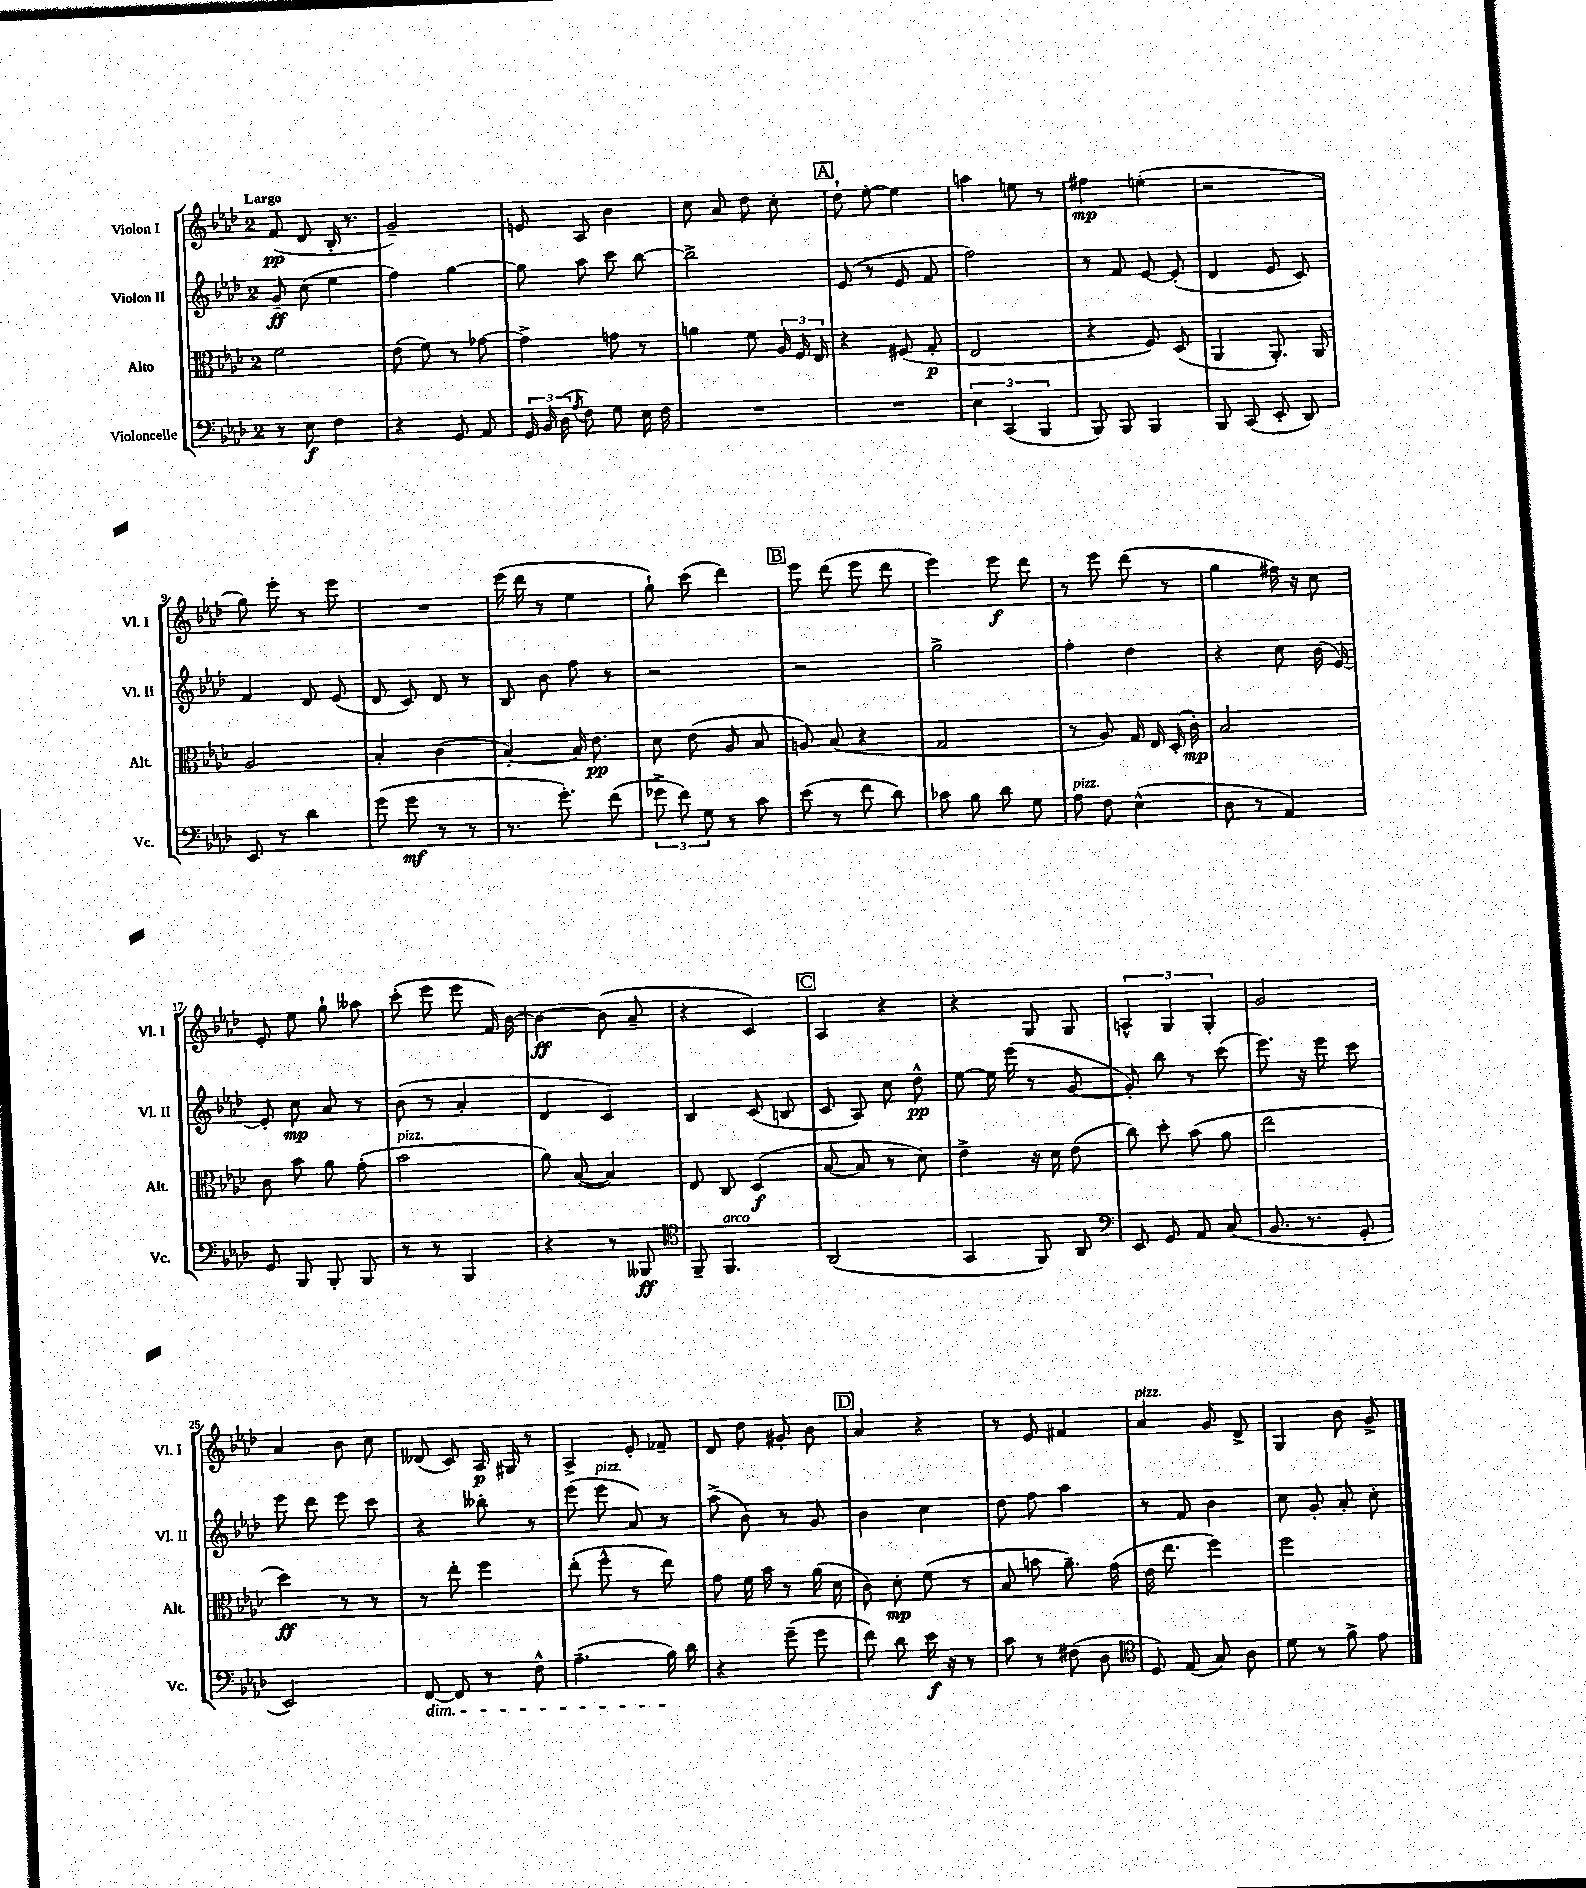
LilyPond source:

<<
\new StaffGroup <<
\new Staff = "s0" \with { instrumentName = "Violon I" shortInstrumentName = "Vl. I" } {
    \clef treble \key aes \major \once \override Staff.TimeSignature.style = #'single-digit \time 2/4 \tempo "Largo"
    \autoBeamOff f'8\pp( des'8 bes16-. r8. |
    g'2--) |
    e'8 aes8 bes'4 |
    c''8 aes'8 des''8 c''8-. |
    \mark \markup { \box "A" } des''8-! ees''8~-. ees''4 |
    a''4 e''8 r8 |
    fis''4\mp e''4-.( |
    r2 |
    g''8) ees'''8-. r8 ees'''8 |
    R2 |
    ees'''16( des'''16 r8 ees''4 |
    g''8-!) c'''8( des'''4) |
    \mark \markup { \box "B" } ees'''8 des'''8( ees'''8 des'''8 |
    ees'''4) ees'''8\f des'''8 |
    r8 ees'''8 des'''8( r8 |
    g''4 fis''16) r16 c''8 |
    ees'8-. ees''8 g''8-! aeses''8 |
    c'''8-.( ees'''8 ees'''8 f'16) bes'16~ |
    bes'4~\ff bes'8( aes'8-- |
    r4 c'4) |
    \mark \markup { \box "C" } aes4 r4 |
    r4 g8 g8 |
    \tuplet 3/2 { a4-^ g4 g4-. } |
    g'2 |
    aes'4 bes'8 c''8 |
    deses'8( c'8) aes16\p gis16 r8 |
    aes4-> ees'8-. fes'8-- |
    des'8 des''8 gis'8-. bes'8 |
    \mark \markup { \box "D" } aes'4 r4 |
    r8 ees'8 fis'4 |
    aes'4^\markup { \italic "pizz." } g'8 des'8-> |
    g4 bes'8 g'8-> \bar "|." |
}
\new Staff = "s1" \with { instrumentName = "Violon II" shortInstrumentName = "Vl. II" } {
    \clef treble \key aes \major \once \override Staff.TimeSignature.style = #'single-digit \time 2/4
    \autoBeamOff g'8--\ff c''8( ees''4 |
    f''4) g''4~ |
    g''8 aes''8 c'''8 bes''8~ |
    bes''2-> |
    \mark \markup { \box "A" } ees'8( r8 ees'8 f'8 |
    f''2) |
    r8 f'8 ees'8~ ees'8-.( |
    des'4 ees'8 c'8) |
    f'4 des'8 ees'8( |
    des'8 c'8) des'8 r8 |
    bes8 bes'8 f''8 r8 |
    r2 |
    \mark \markup { \box "B" } r2 |
    g''2-> |
    f''4-. des''4 |
    r4 c''8 bes'16( ees'16~) |
    ees'8-. c''8\mp aes'8 r8 |
    bes'8( r8 aes'4-. |
    des'4 c'4) |
    bes4 c'8( b8 |
    \mark \markup { \box "C" } c'8 aes8) c''8 des''8-^\pp |
    ees''8~ ees''16 ees'''16( r8 g'8~ |
    g'8-.) bes''8 r8 c'''8( |
    ees'''8.) r16 ees'''8 c'''8 |
    ees'''8 des'''8 ees'''8 c'''8 |
    r4 beses''8-. r8 |
    ees'''8( ees'''8^\markup { \italic "pizz." } aes'8) r8 |
    aes''8->( bes'8) r8 g'8 |
    \mark \markup { \box "D" } bes'4 c''4 |
    des''8 f''8 aes''4 |
    r8 f'8 bes'4 |
    c''8 g'8-. aes'8-. c''8-. \bar "|." |
}
\new Staff = "s2" \with { instrumentName = "Alto" shortInstrumentName = "Alt." } {
    \clef alto \key aes \major \once \override Staff.TimeSignature.style = #'single-digit \time 2/4
    \autoBeamOff f'2 |
    ees'8( f'8) r8 ges'8~ |
    ges'4-> g'8 r8 |
    a'4 f'8 \tuplet 3/2 { aes16 f16 ees16 } |
    \mark \markup { \box "A" } r4 fis8( g8-.\p |
    ees2 |
    r4 f8) des8( |
    aes,4 aes,8.-.) aes,16 |
    aes2 |
    bes4-. c'4( |
    bes4~-.) bes16 ees'8.\pp |
    des'8 ees'8( aes8 bes8 |
    \mark \markup { \box "B" } a8) bes8( r4 |
    g2 |
    r8 aes8) g16 ees16 des16-.( c'16-.\mp) |
    bes2 |
    c'8 bes'8 aes'8 g'8-.( |
    bes'2^\markup { \italic "pizz." } |
    aes'8) bes8~( bes4) |
    ees8 c8 des4\f( |
    \mark \markup { \box "C" } bes8~ bes8 r8 des'8) |
    ees'4-> r16 des'16 ees'8( |
    c''8) des''8-. bes'8( aes'8 |
    ees''2 |
    des''4\ff) r8 r8 |
    r8 ees''8-. f''4 |
    ees''8-.( f''8-^ r8 ees''8) |
    g'8 f'16 bes'16 r8 aes'16( des'16 |
    \mark \markup { \box "D" } c'8) des'8-.\mp f'8( r8 |
    bes8 b'8 aes'8.--) g'16( |
    ees'16 ees''8. f''4) |
    f''2 \bar "|." |
}
\new Staff = "s3" \with { instrumentName = "Violoncelle" shortInstrumentName = "Vc." } {
    \clef bass \key aes \major \once \override Staff.TimeSignature.style = #'single-digit \time 2/4
    \autoBeamOff r8 ees8\f f4 |
    r4 g,8 aes,8 |
    \tuplet 3/2 { g,16 bes,16 des16( } \acciaccatura { aes8 } f8) g8 ees16 f16 |
    R2 |
    \mark \markup { \box "A" } R2 |
    \tuplet 3/2 { ees4 c,4( bes,,4 } |
    bes,,8) bes,,8 bes,,4 |
    bes,,8 c,8( ees,8-. des,8) |
    ees,8 r8 des'4 |
    g'8( g'8\mf r8 r8 |
    r8. g'8.-.) f'8( |
    \tuplet 3/2 { ges'8-> f'8) g8 } r8 c'8 |
    \mark \markup { \box "B" } ees'8( r8 f'8 des'8) |
    ces'8 bes8 des'8 g8 |
    aes8^\markup { \italic "pizz." } f8 ees4-^( |
    des8 r8 aes,4) |
    g,8 bes,,8 bes,,8-. bes,,8 |
    r8 r8 bes,,4 |
    r4 r8 beses,,8\ff |
    \clef tenor f,8-- f,4.^\markup { \italic "arco" } |
    \mark \markup { \box "C" } aes,2( |
    g,4 f,8) aes,8 |
    \clef bass ees,8 g,8 aes,8 c8( |
    bes,8. r8. g,8-. |
    ees,2) |
    f,8~\dim f,8 r8 f8-^ |
    aes4.--( bes16\!) des'16 |
    r4 g'8--( g'8 |
    \mark \markup { \box "D" } f'8) des'8 ees'16\f r16 r8 |
    c'8 r8 fis8( des8 |
    \clef tenor des8) ees8( g8) aes8 |
    des'8 r8 f'8-> ees'8 \bar "|." |
}
>>
>>
